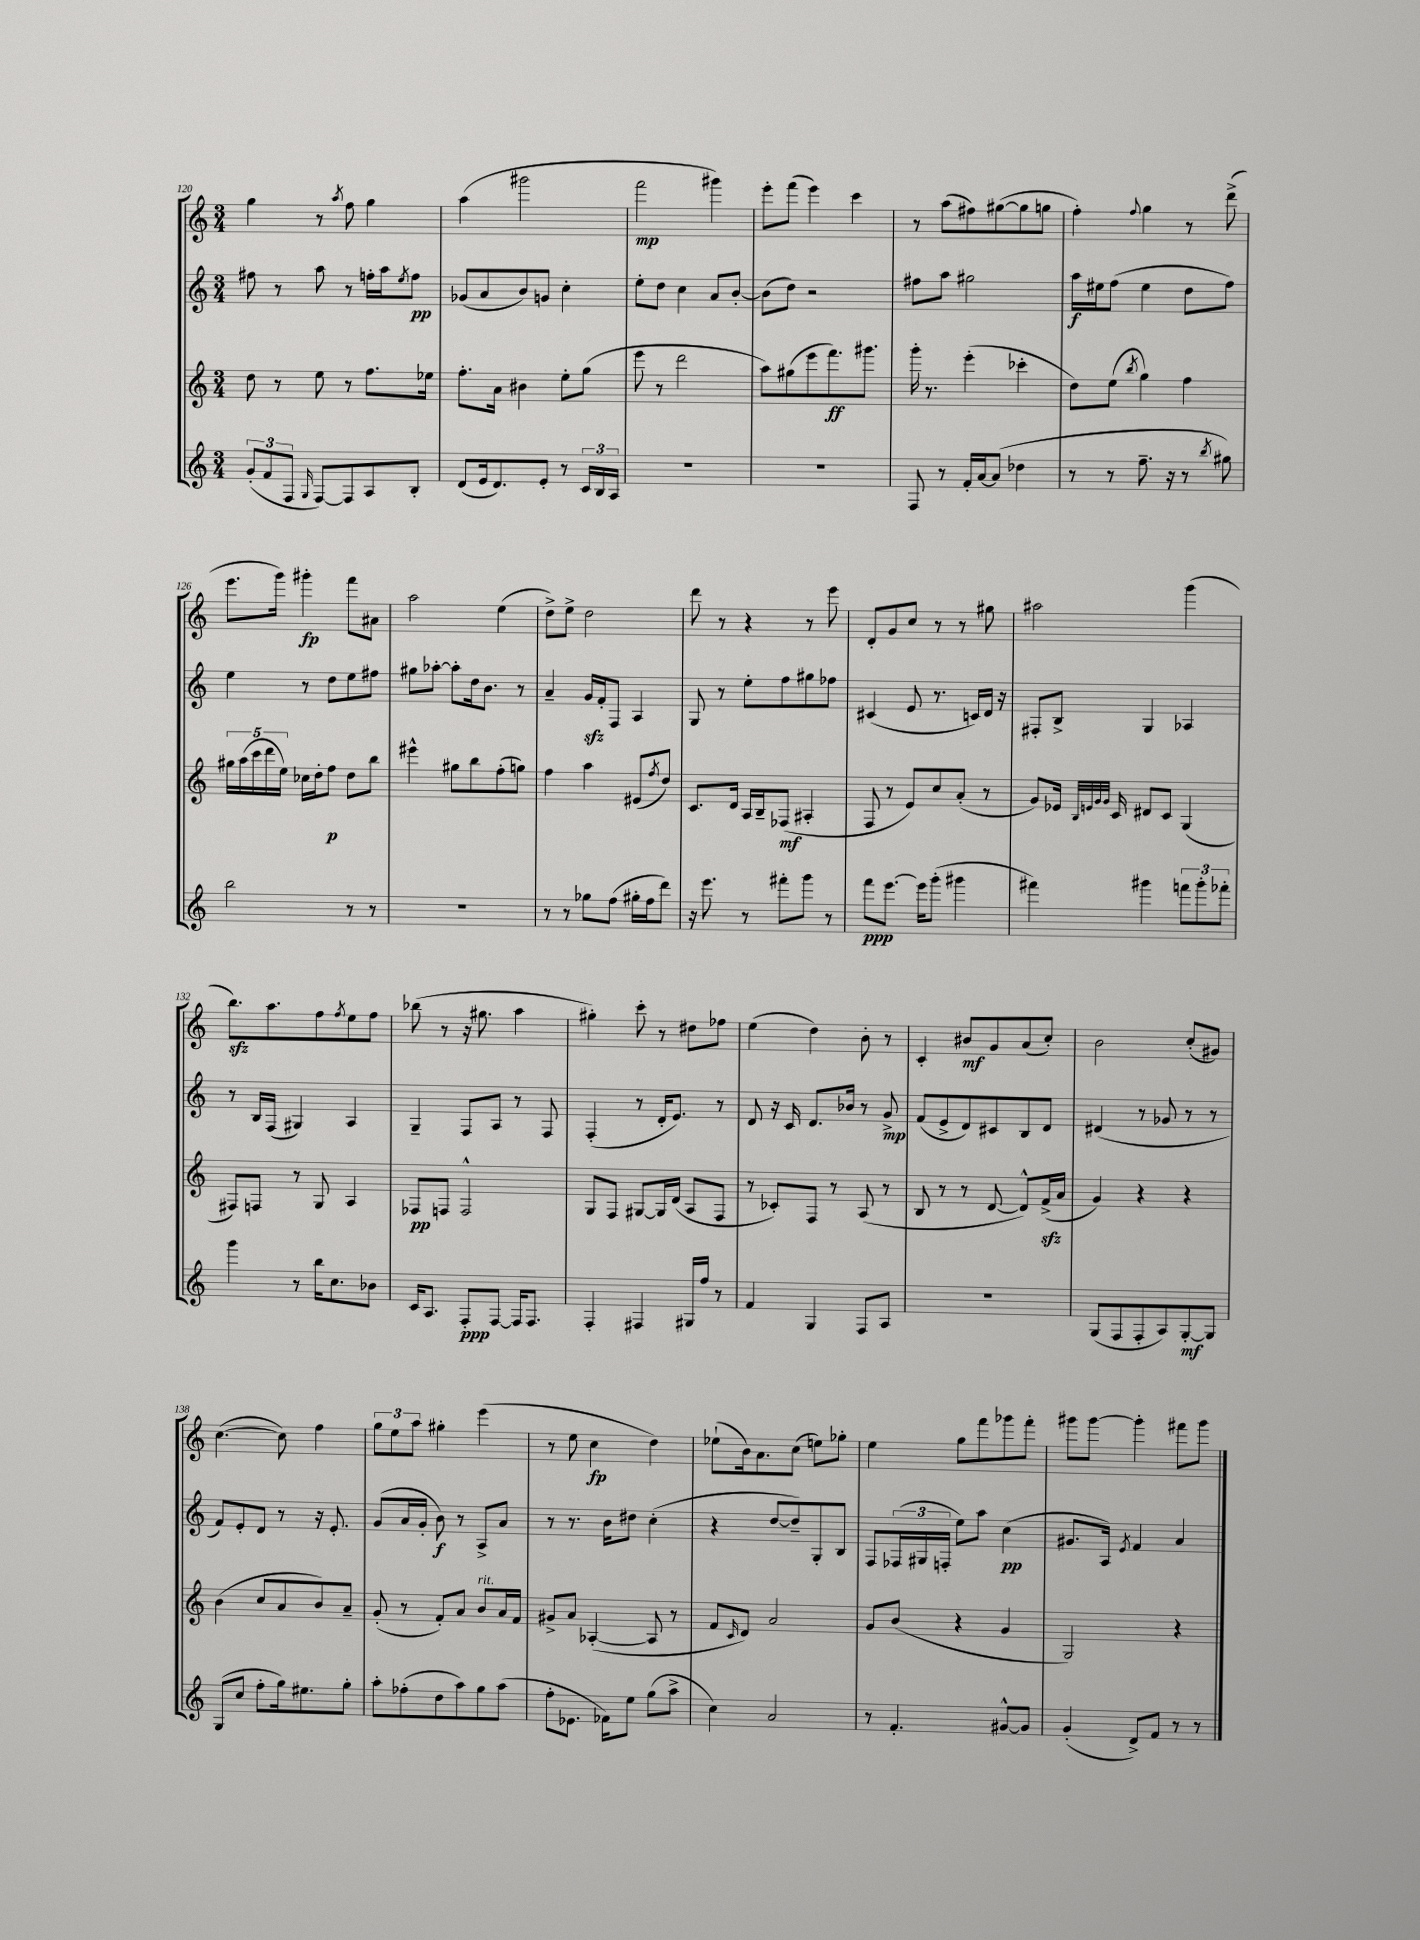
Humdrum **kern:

**kern	**dynam	**kern	**dynam	**kern	**dynam	**kern	**dynam
*part4	*part4	*part3	*part3	*part2	*part2	*part1	*part1
*staff4	*staff4	*staff3	*staff3	*staff2	*staff2	*staff1	*staff1
*clefG2	*	*clefG2	*	*clefG2	*	*clefG2	*
*k[]	*	*k[]	*	*k[]	*	*k[]	*
*M3/4	*	*M3/4	*	*M3/4	*	*M3/4	*
=120	=120	=120	=120	=120	=120	=120	=120
(12g'/L	.	8dd\	.	8ff#X\	.	4gg\	.
12f/	.	.	.	.	.	.	.
.	.	8r	.	8r	.	.	.
12F/J	.	.	.	.	.	.	.
16qqG/	.	.	.	.	.	.	.
[8F/L)	.	8ee\	.	8aa\	.	8r	.
.	.	.	.	.	.	8qaa/	.
8F/]	.	8r	.	8r	.	8ff\	.
8A/	.	8.ff\L	.	16ffn'\LL	.	4gg\	.
.	.	.	.	16aa\J	.	.	.
.	.	.	.	8qee/	.	.	.
8B'/J	.	.	.	8ff\J	pp	.	.
.	.	16ee-X\Jk	.	.	.	.	.
=121	=121	=121	=121	=121	=121	=121	=121
(8d/L	.	8.ff'\L	.	(8g-X/L	.	(4aa\	.
16e/k	.	.	.	8a/	.	.	.
8.d/)	.	16a\Jk	.	.	.	.	.
.	.	4b#X\	.	8b/)	.	2ggg#X\	.
8e'/J	.	.	.	8gn/J	.	.	.
8r	.	8ee'\L	.	4cc'\	.	.	.
24c/LL	.	(8gg\J	.	.	.	.	.
24B/	.	.	.	.	.	.	.
24A/JJ	.	.	.	.	.	.	.
=122	=122	=122	=122	=122	=122	=122	=122
2.r	.	8eee\	.	8ee'\L	.	2fff\	mp
.	.	8r	.	8dd\J	.	.	.
.	.	2ddd\	.	4cc\	.	.	.
.	.	.	.	8a/L	.	4ggg#X\)	.
.	.	.	.	[8b'/J	.	.	.
=123	=123	=123	=123	=123	=123	=123	=123
2.r	.	8aa\L)	.	(8b\L]	.	8eee'\L	.
.	.	(8gg#X\	.	8dd\J)	.	(8fff\J	.
.	.	8eee\	.	2r	.	4eee\)	.
.	.	8.fff\)	ff	.	.	.	.
.	.	.	.	.	.	4ccc\	.
.	.	8.ggg#X\J	.	.	.	.	.
=124	=124	=124	=124	=124	=124	=124	=124
8F/	.	16ggg'\	.	8ff#X\L	.	8r	.
.	.	8.r	.	.	.	.	.
8r	.	.	.	8aa\J	.	(8aa\L	.
16f'/LL	.	(4eee'\	.	2gg#X\	.	8ff#X\)	.
[16a/J	.	.	.	.	.	.	.
(8a/J]	.	.	.	.	.	([8gg#X\	.
4dd-X\	.	4ccc-X'\	.	.	.	8gg#\]	.
.	.	.	.	.	.	8ggn\J	.
=125	=125	=125	=125	=125	=125	=125	=125
8r	.	8dd\L)	.	16aa\LL	f	4ff'\)	.
.	.	.	.	16ee#X\J	.	.	.
8r	.	(8ee\J	.	(8ff\J	.	.	.
.	.	8qbb/	.	.	.	8qqff/	.
8.ff~\	.	4gg\)	.	4ee#\	.	4gg\	.
16r	.	.	.	.	.	.	.
8r	.	4ff\	.	8dd\L	.	8r	.
8qbb/	.	.	.	.	.	.	.
8gg#X\)	.	.	.	8ff\J)	.	(8ddd^\	.
!!LO:LB:g=z
=126	=126	=126	=126	=126	=126	=126	=126
2bb\	.	20gg#X\LL	.	4ee\	.	8.eee\L	.
.	.	(20aa\	.	.	.	.	.
.	.	20ccc\	.	.	.	.	.
.	.	20ddd\	.	.	.	.	.
.	.	.	.	.	.	16ggg\Jk)	.
.	.	20ee\JJ)	.	.	.	.	.
.	.	16cc-X\LL	.	8r	.	4ggg#X'\	fp
.	.	16dd'\J	.	.	.	.	.
.	.	8ff\J	p	8dd\L	.	.	.
8r	.	8dd\L	.	8ee\	.	8fff\L	.
8r	.	8bb\J	.	8ff#X\J	.	8a#X\J	.
=127	=127	=127	=127	=127	=127	=127	=127
2.r	.	4eee#X^^\	.	8gg#X\L	.	2aa\	.
.	.	.	.	[8aa-X'\J	.	.	.
.	.	8gg#X\L	.	8aa-'\L]	.	.	.
.	.	8bb\	.	16dd\k	.	.	.
.	.	.	.	8.b\J	.	.	.
.	.	(8ff'\	.	.	.	(4ee\	.
.	.	8ggn\J)	.	8r	.	.	.
=128	=128	=128	=128	=128	=128	=128	=128
8r	.	4ff\	.	4a~/	.	8dd^\L)	.
8r	.	.	.	.	.	8ee^\J	.
8gg-X\L	.	4aa\	.	16gzz/LL	.	2dd\	.
.	.	.	.	16f'/J	.	.	.
(8ff\J	.	.	.	8F/J	.	.	.
16gg#X'\LL	.	(8e#X/L	.	4A/	.	.	.
16ff\J	.	.	.	.	.	.	.
.	.	8qff/	.	.	.	.	.
8ddd\J)	.	8dd/J)	.	.	.	.	.
=129	=129	=129	=129	=129	=129	=129	=129
16r	.	8.c/L	.	8G/	.	8ddd\	.
8.eee\	.	.	.	.	.	.	.
.	.	.	.	8r	.	8r	.
.	.	16d/Jk	.	.	.	.	.
8r	.	16A/LL	.	8ee'\L	.	4r	.
.	.	16B~/J	.	.	.	.	.
8fff#X'\L	.	(8F-X/J	mf	8ff\	.	.	.
8ggg\J	.	4A#X'/	.	8gg#X\	.	8r	.
8r	.	.	.	8ff-X\J	.	8eee\	.
=130	=130	=130	=130	=130	=130	=130	=130
8fff\L	ppp	8F/	.	(4c#X/	.	8d'/L	.
[8.eee\J	.	8r	.	.	.	8g/	.
.	.	8e/L)	.	8e/	.	8cc/J	.
16eee\KL]	.	.	.	.	.	.	.
(8ggg'\J	.	8cc/	.	8.r	.	8r	.
4ggg#X\	.	(8a'/J	.	.	.	8r	.
.	.	.	.	16cn/LL)	.	.	.
.	.	8r	.	16d/JJ	.	8gg#X\	.
.	.	.	.	16r	.	.	.
=131	=131	=131	=131	=131	=131	=131	=131
4fff#X\)	.	8g/L)	.	8F#X'/L	.	2aa#X\	.
.	.	16e-X/Jk	.	8B^/J	.	.	.
.	.	32qqB/LLL	.	.	.	.	.
.	.	32qqen/	.	.	.	.	.
.	.	32qqg/	.	.	.	.	.
.	.	32qqg/JJJ	.	.	.	.	.
.	.	16c/	.	.	.	.	.
4ggg#X\	.	8d#X/L	.	4G/	.	.	.
.	.	8c/J	.	.	.	.	.
12fffn\L	.	(4G/	.	4A-X/	.	(4ggg\	.
12ggg#'\	.	.	.	.	.	.	.
12fff-X'\J	.	.	.	.	.	.	.
!!LO:LB:g=z
=132	=132	=132	=132	=132	=132	=132	=132
4ggg\	.	8F#X/L)	.	8r	.	8.bbzz\L)	.
.	.	8Fn/J	.	16B/LL	.	.	.
.	.	.	.	(16F/JJ	.	8.aa\	.
8r	.	8r	.	4G#X/)	.	.	.
16bb\KL	.	8G/	.	.	.	8ff\	.
8.cc\	.	.	.	.	.	.	.
.	.	.	.	.	.	8qff/	.
.	.	4A/	.	4A/	.	8ee\	.
8b-X\J	.	.	.	.	.	8ff\J	.
=133	=133	=133	=133	=133	=133	=133	=133
16c/KL	.	8F-X/L	pp	4G~/	.	(8bb-X\	.
8.A/J	.	.	.	.	.	.	.
.	.	8Fn/J	.	.	.	8r	.
8F'/L	ppp	2F^^/	.	8F/L	.	16r	.
.	.	.	.	.	.	8.gg#X\	.
[8F/J	.	.	.	8A/J	.	.	.
16F/KL]	.	.	.	8r	.	4aa\	.
8.F/J	.	.	.	.	.	.	.
.	.	.	.	8F/	.	.	.
=134	=134	=134	=134	=134	=134	=134	=134
4F'/	.	8G/L	.	(4F'/	.	4gg#X'\)	.
.	.	8F/J	.	.	.	.	.
4F#X/	.	[8G#X/L	.	8r	.	8ccc'\	.
.	.	16G#/L]	.	16d'/KL	.	8r	.
.	.	(16d/JJ	.	8.e/J)	.	.	.
16G#X/LL	.	8A/L	.	.	.	8dd#X\L	.
16ff/JJ	.	.	.	.	.	.	.
8r	.	8F/J	.	8r	.	8ff-X\J	.
=135	=135	=135	=135	=135	=135	=135	=135
4f/	.	8r	.	8d/	.	(4ee\	.
.	.	8c-X'/L)	.	16r	.	.	.
.	.	.	.	16c/	.	.	.
4G/	.	8F/J	.	8.d/L	.	4dd\)	.
.	.	8r	.	.	.	.	.
.	.	.	.	16b-X/Jk	.	.	.
8F/L	.	(8A/	.	8r	.	8b'\	.
8A/J	.	8r	.	8g^/	mp	8r	.
=136	=136	=136	=136	=136	=136	=136	=136
2.r	.	8B/	.	(8f/L	.	4c'/	.
.	.	8r	.	8e^/	.	.	.
.	.	8r	.	8d/)	.	8b#X/L	mf
.	.	[8d/	.	8c#X/	.	8g/	.
.	.	8d^^/L])	.	8B/	.	(8a/	.
.	.	(16fzz^/L	.	8d/J	.	8cc'/J)	.
.	.	16a/JJ	.	.	.	.	.
=137	=137	=137	=137	=137	=137	=137	=137
(8G/L	.	4g/)	.	(4d#X/	.	2b\	.
8F/	.	.	.	.	.	.	.
8F'/	.	4r	.	8r	.	.	.
8A/)	.	.	.	8g-X/	.	.	.
[8G'/	mf	4r	.	8r	.	(8cc'/L	.
8G/J]	.	.	.	8r	.	8g#X/J)	.
!!LO:LB:g=z
=138	=138	=138	=138	=138	=138	=138	=138
(8G/L	.	(4b\	.	8f/L)	.	([4.cc\	.
8cc/J	.	.	.	8e'/	.	.	.
8ff'\L	.	8cc/L	.	8d/J	.	.	.
16gg\k)	.	8a/	.	8r	.	8cc\])	.
8.ee#X\	.	.	.	.	.	.	.
.	.	8b/)	.	16r	.	4ff\	.
.	.	.	.	8.e'/	.	.	.
8gg'\J	.	8a~/J	.	.	.	.	.
=139	=139	=139	=139	=139	=139	=139	=139
8aa'\L	.	(8g'/	.	(8g/L	.	12gg\L	.
.	.	.	.	.	.	12ee\	.
(8ff-X'\	.	8r	.	16a/L	.	.	.
.	.	.	.	.	.	12aa\J	.
.	.	.	.	16g'/JJ	.	.	.
8dd\	.	8f'/L)	.	8b\)	f	4gg#X'\	.
8aa\)	.	8a/J	.	8r	.	.	.
!	!	!LO:TX:a:i:t=rit.	!	!	!	!	!
8gg\	.	8b/L	.	8A^/L	.	(4eee\	.
(8aa\J	.	16a/L	.	8a/J	.	.	.
.	.	16f/JJ	.	.	.	.	.
=140	=140	=140	=140	=140	=140	=140	=140
8ff'\L	.	8g#X^/L	.	8r	.	8r	.
8.e-X\J	.	8a/J	.	8.r	.	8ee\	.
.	.	([4A-X'/	.	.	.	4cc\	fp
16f-X\KL)	.	.	.	16b\KL	.	.	.
8ee\J	.	.	.	8dd#X\J	.	.	.
(8gg\L	.	8A-/]	.	(4cc'\	.	4dd\)	.
8aa^\J	.	8r	.	.	.	.	.
=141	=141	=141	=141	=141	=141	=141	=141
4cc\)	.	8f/L	.	4r	.	(8ee-X`\L	.
.	.	16qqc/	.	.	.	.	.
.	.	8d/J)	.	.	.	16b\k)	.
.	.	.	.	.	.	8.a\	.
2a/	.	2a/	.	[8dd/L	.	.	.
.	.	.	.	8dd~/])	.	(8cc\J	.
.	.	.	.	8G'/	.	8een\L)	.
.	.	.	.	8B/J	.	8gg-X'\J	.
=142	=142	=142	=142	=142	=142	=142	=142
8r	.	8g/L	.	8F/L	.	4ee\	.
4.f'/	.	(8b/J	.	(24F-X/L	.	.	.
.	.	.	.	24G#X/	.	.	.
.	.	.	.	24Fn'/JJ	.	.	.
.	.	4r	.	8ee\L)	.	8gg\L	.
.	.	.	.	8aa\J	.	8fff\	.
[8g#X^^/L	.	4g/	.	(4cc\	pp	8ggg-X\	.
8g#/J]	.	.	.	.	.	8fff'\J	.
=143	=143	=143	=143	=143	=143	=143	=143
(4g'/	.	2G/)	.	8.g#X/L	.	8ggg#X\L	.
.	.	.	.	.	.	[8ggg#\J	.
.	.	.	.	16A/Jk)	.	.	.
.	.	.	.	8qe/	.	.	.
8d^/L)	.	.	.	4f/	.	4ggg#'\]	.
8f/J	.	.	.	.	.	.	.
8r	.	4r	.	4a/	.	8fff#X\L	.
8r	.	.	.	.	.	8ggg#\J	.
==	==	==	==	==	==	==	==
*-	*-	*-	*-	*-	*-	*-	*-
